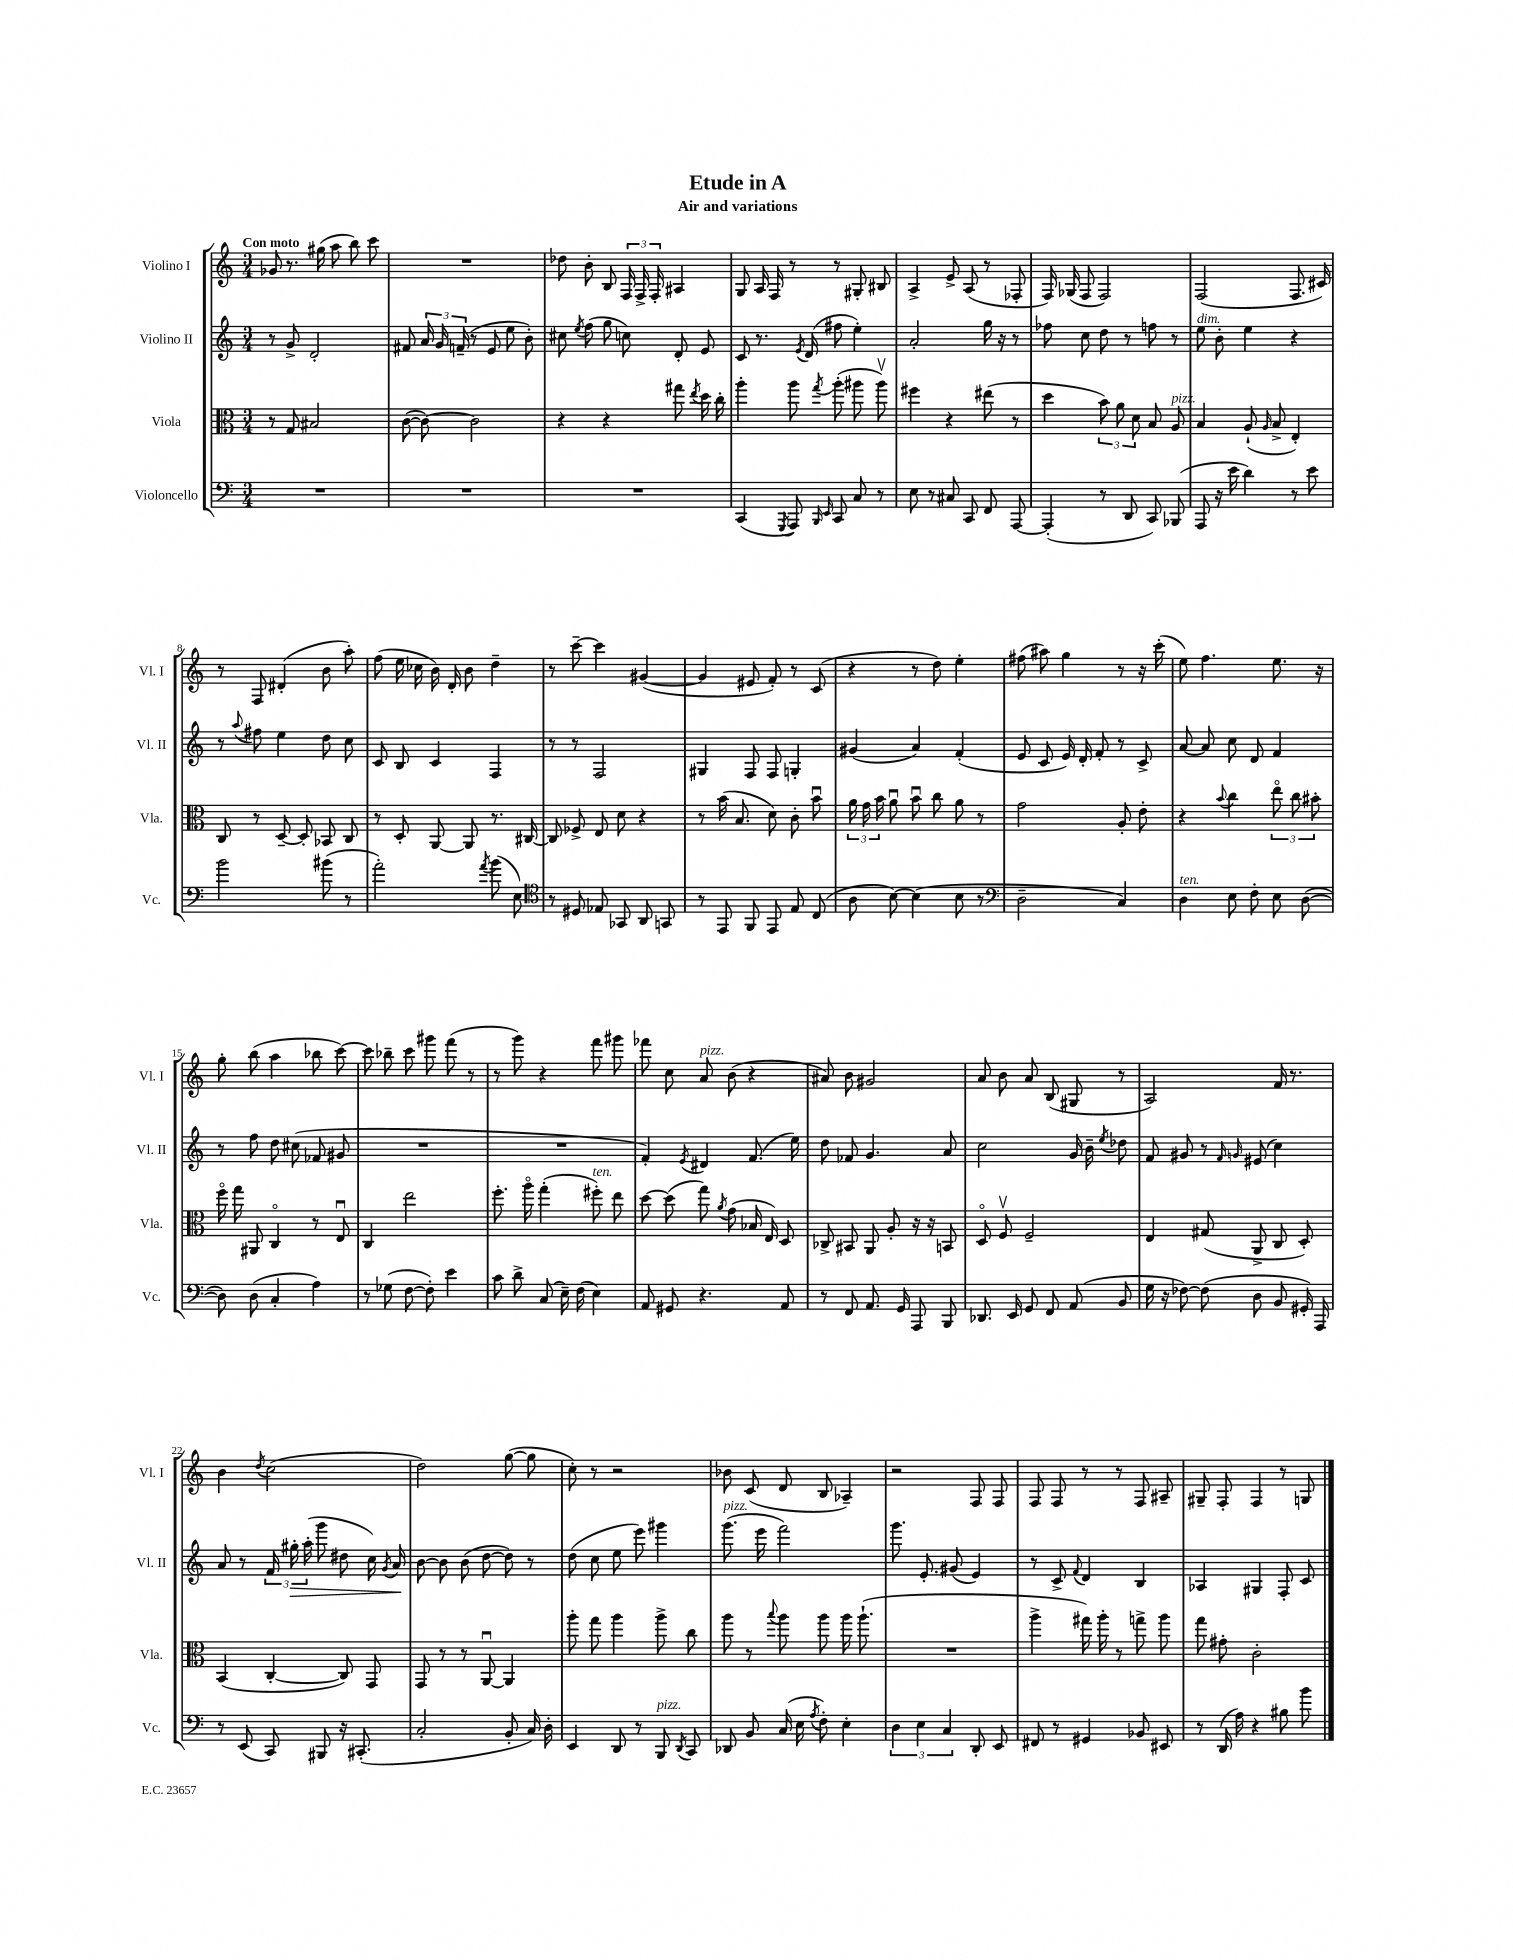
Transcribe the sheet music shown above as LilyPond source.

\header { title = "Etude in A" subtitle = "Air and variations" }
<<
\new StaffGroup <<
\new Staff = "s0" \with { instrumentName = "Violino I" shortInstrumentName = "Vl. I" } {
    \clef treble \key c \major \numericTimeSignature \time 3/4 \tempo "Con moto"
    \autoBeamOff ges'8 r8. gis''16( a''8 b''8) c'''8 |
    R2. |
    des''8 b'8-. b8 \tuplet 3/2 { f16 f16-> f16-. } ais4 |
    g8 a16 f16 r8 r8 gis8-. bis8 |
    a4-> e'8-> a8( r8 fes8-. |
    f16) ges16( f8 f2) |
    f2( f8. cis'16) |
    r8 f8 dis'4-.( b'8 a''8-.) |
    f''8( e''16 ces''16 b'16) d'16-. b'8 d''4-- |
    r8 c'''8~-- c'''4 gis'4~( |
    gis'4 eis'8 f'8-.) r8 c'8( |
    r4 r8 d''8) e''4-. |
    fis''8( ais''8) g''4 r8 r16 c'''16-.( |
    e''8) f''4. e''8. r16 |
    g''8-. b''8( a''4 bes''8 c'''8~) |
    c'''8 bes''8-- c'''8 gis'''8 f'''8( r8 |
    r8 g'''8) r4 f'''8 gis'''8 |
    fes'''8 c''8 a'8^\markup { \italic "pizz." } b'8( r4 |
    ais'8) b'8 gis'2 |
    a'8 b'8 a'8 b8( gis8 r8 |
    a2) f'16 r8. |
    b'4 \acciaccatura { d''8 } c''2( |
    d''2) g''8~( g''8 |
    c''8-.) r8 r2 |
    bes'8 c'8( d'8 b8 aes4--) |
    r2 f8 f8 |
    f8 f8 r8 r8 f8 ais8-- |
    gis8-- f8-. f4 r8 g8 \bar "|." |
}
\new Staff = "s1" \with { instrumentName = "Violino II" shortInstrumentName = "Vl. II" } {
    \clef treble \key c \major \numericTimeSignature \time 3/4
    \autoBeamOff r8 g'8-> d'2-. |
    fis'8 \tuplet 3/2 { a'16 g'16 f'16--( } r8 e'8 e''8 b'8-.) |
    cis''8 \acciaccatura { e''8 } f''8( g''8 c''8) d'8-. e'8 |
    c'8 r8. \acciaccatura { e'8 } d'16( fis''8 e''4-.) |
    a'2-. g''16 r16 r8 |
    fes''8 c''8 d''8 r8 f''8 r8 |
    e''8^\markup { \italic "dim." } b'8-. e''4 r4 |
    r8 \appoggiatura { a''8 } fis''8 e''4 d''8 c''8 |
    c'8 b8 c'4 f4 |
    r8 r8 f2 |
    gis4 f8 f8 g4-. |
    gis'4( a'4) f'4-.( |
    e'8 c'8 e'16) d'16-. f'8-. r8 c'8-> |
    a'8~ a'8 c''8 d'8 f'4 |
    r8 f''8 d''8 cis''8( fes'8 gis'8 |
    R2. |
    R2. |
    f'4-.) \acciaccatura { e'8 } dis'4 f'8.( e''16) |
    d''8 fes'8 g'4. a'8 |
    c''2 g'16 b'16-- \acciaccatura { e''8 } des''8 |
    f'8 gis'8 r8 \grace { f'16 g'16 } eis'8( c''4) |
    a'8 r8 \tuplet 3/2 { f'16 gis''16-.\> a''16-.( } g'''8 dis''8 c''16) \acciaccatura { g'8 } a'16\! |
    b'8~ b'8 b'8( d''8~ d''8) r8 |
    d''8( c''8 e''8 e'''8) gis'''4 |
    g'''8.^\markup { \italic "pizz." }( e'''16 f'''2) |
    g'''8. e'8.-. gis'8( e'4) |
    r8 c'8-> \appoggiatura { f'8 } d'4 b4 |
    aes4 gis4 f8-. c'8 \bar "|." |
}
\new Staff = "s2" \with { instrumentName = "Viola" shortInstrumentName = "Vla." } {
    \clef alto \key c \major \numericTimeSignature \time 3/4
    \autoBeamOff r8 g8 bis2 |
    c'8~( c'8~) c'2 |
    r4 r4 gis''8 \acciaccatura { e''8 } d''16 c''16-. |
    a''4-. a''8 \acciaccatura { g''8 } a''8-.( ais''8 ais''8\upbow) |
    fis''4 r4 eis''8( r8 |
    d''4 \tuplet 3/2 { b'8) a'8 d'8 } b8 a8^\markup { \italic "pizz." } |
    b4 a8-!( \grace { a16 } b8-> e4-.) |
    c8 r8 d8~-- d8-. bes,8 c8 |
    r8 d8-. a,8~ a,8 r8. cis16~ |
    cis8 fes8-> e8 d'8 r4 |
    r8 b'16( b8. d'8) c'8-. b'8\downbow |
    \tuplet 3/2 { a'16 g'16 b'16 } a'8\downbow b'8\downbow c''8 a'8 r8 |
    g'2 a8-. e'8-. |
    r4 \appoggiatura { b'8 } c''4 \tuplet 3/2 { e''8\flageolet c''8 bis'8-. } |
    f''16\flageolet g''16 ais,8 c4\flageolet r8 e8\downbow |
    c4 e''2 |
    f''8.-. a''16\flageolet g''4-.( fis''8-.^\markup { \italic "ten." }) e''8 |
    d''8~ d''8( g''8) \acciaccatura { a'8 } g'8( bes16 e16) d8 |
    ces8-> bis,8 a,8 a8-. r16 r16 b,8 |
    d8\flageolet f8\upbow f2-- |
    e4 gis8( a,8-> c8 d8-.) |
    b,4( c4~-. c8) g,8 |
    g,8 r8 r8 a,8~\downbow a,4 |
    a''8-. g''8 a''4 a''8-> c''8 |
    a''8 r8 \appoggiatura { b''8 } a''8 a''8 a''16 a''8.-!( |
    R2. |
    a''4-> gis''16) a''16-. r8 g''8-> a''8 |
    g''8 gis'8-. c'2-. \bar "|." |
}
\new Staff = "s3" \with { instrumentName = "Violoncello" shortInstrumentName = "Vc." } {
    \clef bass \key c \major \numericTimeSignature \time 3/4
    \autoBeamOff R2. |
    R2. |
    R2. |
    c,4( \acciaccatura { g,,8 } a,,8) \grace { b,,16 e,16 } c,8 c8 r8 |
    e8 r8 cis8 c,8 f,8 a,,8~ |
    a,,4-.( r8 d,8 c,8) bes,,8( |
    a,,8 r16 e'16 d'4) r8 e'8 |
    b'2 bis'8( r8 |
    a'2-.) \acciaccatura { a'8 } b'8( e8) |
    \clef tenor r8 dis8 ees8 ges,8 a,8 g,8 |
    r8 e,8 f,8 e,8 e8 c8( |
    a8 b8~) b4( b8 r8 |
    \clef bass d2-- c4) |
    d4^\markup { \italic "ten." } e8 f8-. e8 d8~( |
    d8) d8( c4-. a4) |
    r8 ges8( f8~ f8-.) e'4 |
    c'8 d'8-> c8( e16--) f16( e4) |
    a,8 gis,8 r4. a,8 |
    r8 f,8 a,8. g,16 a,,8 b,,8 |
    des,8. e,16 g,8 f,8 a,8( b,8 |
    g16 r16 fes8~) fes8( d8 b,8 gis,16-.) a,,16 |
    r8 e,8( c,8) bis,,8 r16 cis,8.-.( |
    c2-. b,8-. c16) d16-. |
    e,4 d,8 r8 b,,8^\markup { \italic "pizz." } \acciaccatura { d,8 } c,8 |
    des,8 b,8 c16( e16 \acciaccatura { a8 } f8-.) e4-. |
    \tuplet 3/2 { d4 e4 c4 } d,8-. e,8 |
    fis,8 r8 gis,4 bes,8 eis,8 |
    r8 d,16( a16) r4 bis8 b'8 \bar "|." |
}
>>
>>
